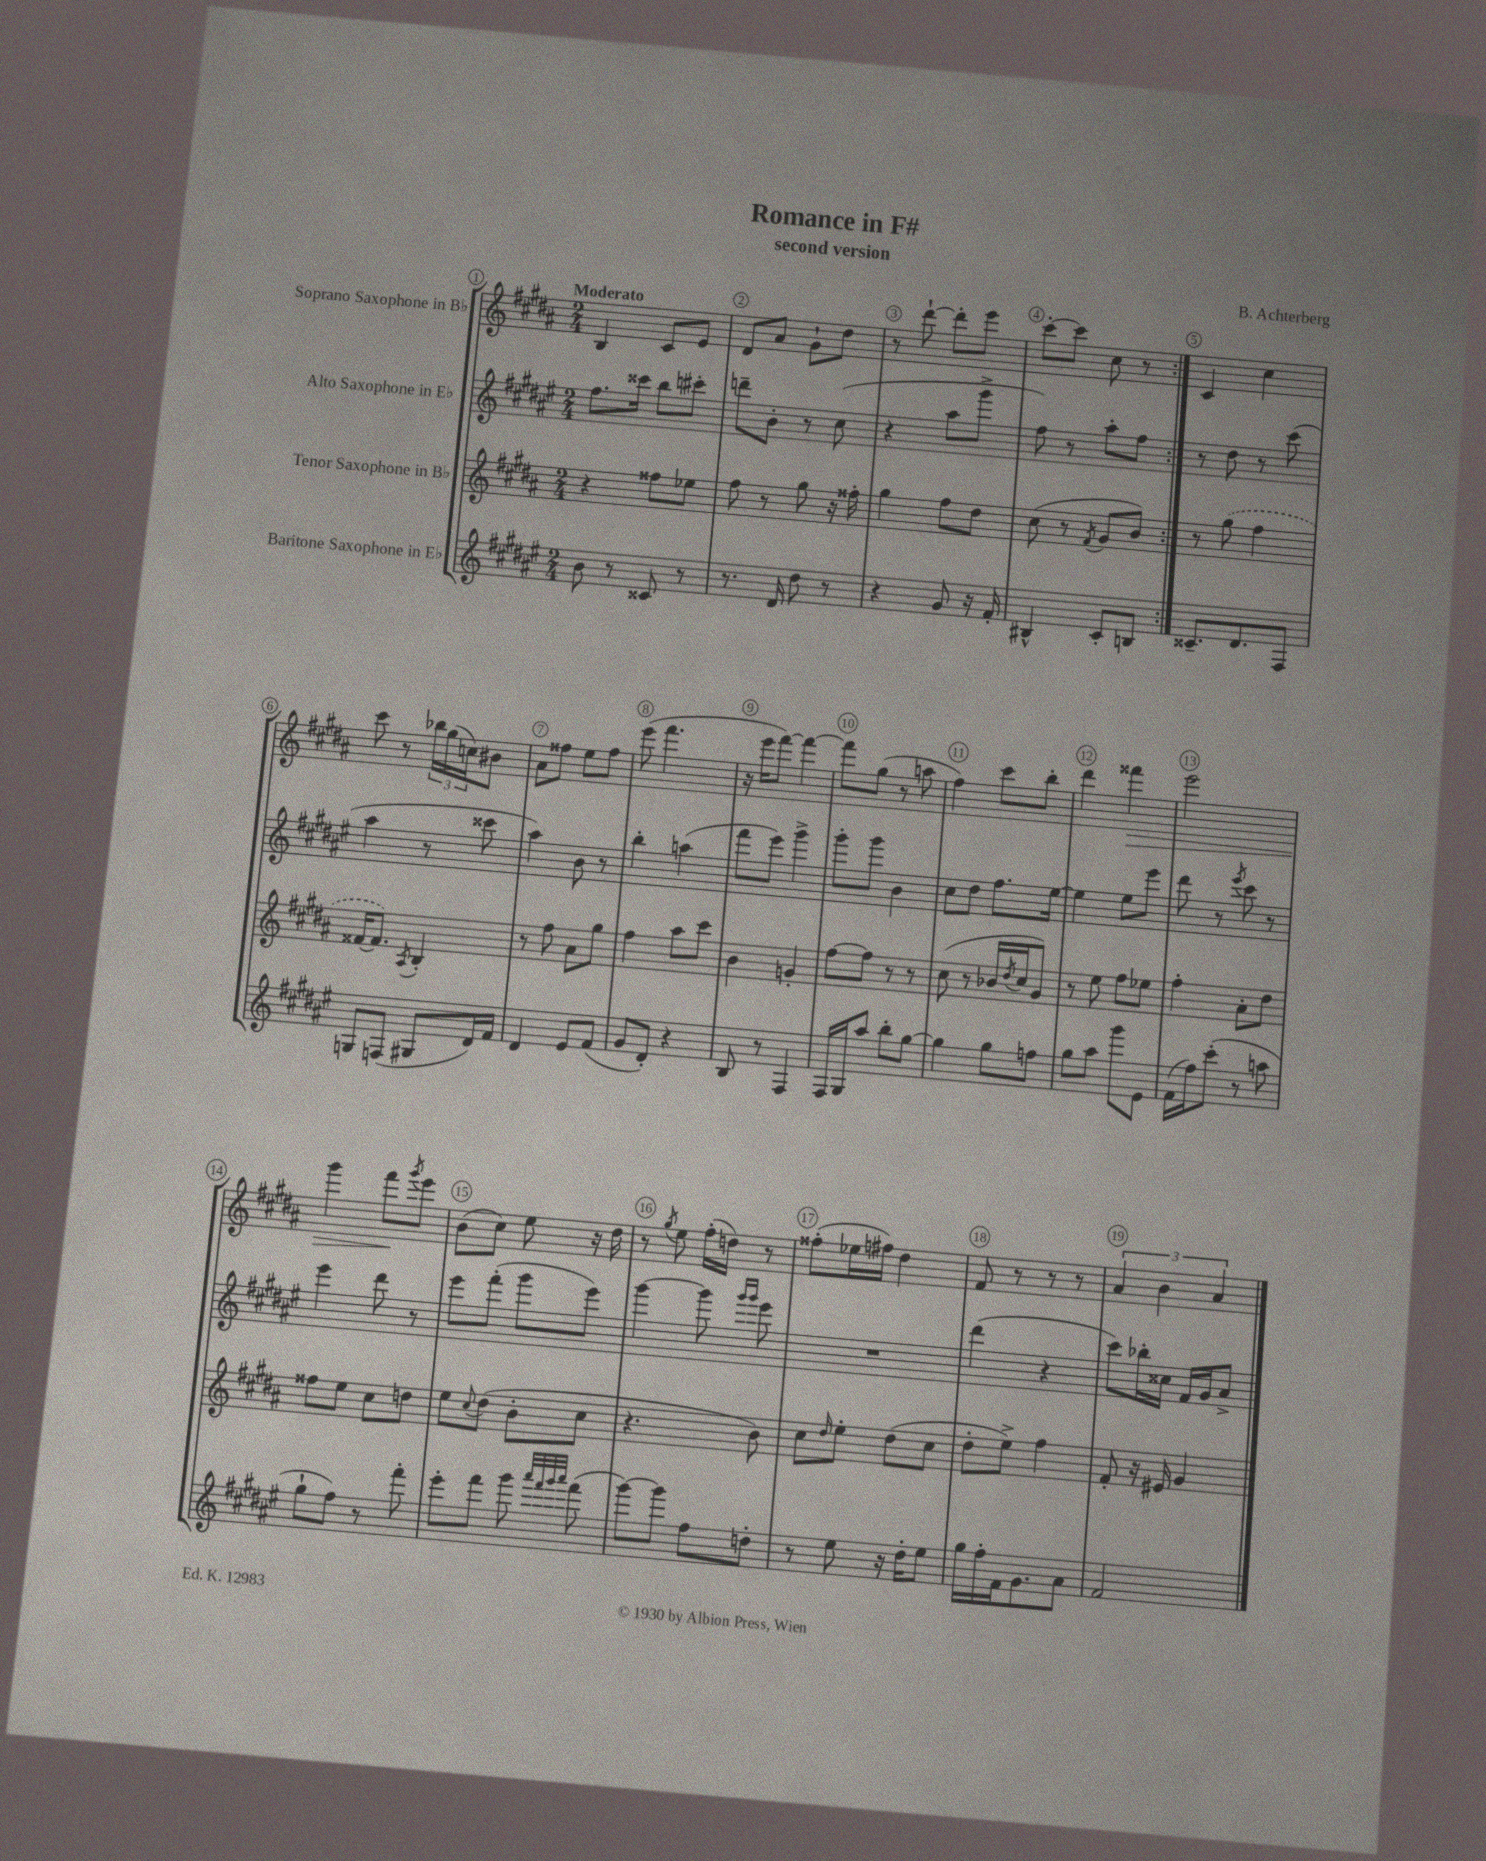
\header { title = "Romance in F#" composer = "B. Achterberg" subtitle = "second version" }
<<
\new StaffGroup <<
\new Staff = "s0" \with { instrumentName = "Soprano Saxophone in Bb" } {
    \clef treble \key b \major \numericTimeSignature \time 2/4 \tempo "Moderato"
    \repeat volta 2 { b4 cis'8 e'8 |
    dis'8 ais'8 gis'8-! dis''8 |
    r8 dis'''8~-! dis'''8-. e'''8 |
    cis'''8~-. cis'''8 cis''8 r8 | }
    cis'4 cis''4 |
    cis'''8 r8 \tuplet 3/2 { bes''16 gis''16( c''16) } bis'8 |
    ais'8 fisis''8 e''8 fisis''8 |
    e'''8( fis'''4. |
    r16 e'''16 fis'''8~) fis'''4~ |
    fis'''8 gis''8( r8 a''8 |
    fis''4) cis'''8 b''8-. |
    dis'''4 fisis'''4\> |
    e'''2 |
    gis'''4 fis'''8\! \acciaccatura { gis'''8 } e'''8 |
    b'8( cis''8) e''8 r16 dis''16 |
    r8 \acciaccatura { gis''8 } e''8 fis''16-.( d''16) r8 |
    fisis''8-.( ees''16 fis''16) dis''4 |
    fis'8 r8 r8 r8 |
    \tuplet 3/2 { ais'4 b'4 ais'4 } \bar "|." |
}
\new Staff = "s1" \with { instrumentName = "Alto Saxophone in Eb" } {
    \clef treble \key fis \major \numericTimeSignature \time 2/4
    \repeat volta 2 { fis''8. cisis'''16 b''8 cis'''8-. |
    d'''8-- b'8-. r8 cis''8( |
    r4 ais''8 gis'''8-> |
    fis''8) r8 ais''8-. fis''8 | }
    r8 dis''8 r8 cis'''8( |
    ais''4 r8 cisis'''8 |
    ais''4) b'8 r8 |
    b''4-. a''4( |
    fis'''8 eis'''8) gis'''4-> |
    gis'''8-. gis'''8 b'4 |
    cis''8 dis''8 fis''8. eis''16~ |
    eis''4 eis''8 eis'''8 |
    dis'''8 r8 \acciaccatura { eis'''8 } cis'''8 r8 |
    eis'''4 dis'''8 r8 |
    eis'''8 fis'''8-.( gis'''8 eis'''8) |
    gis'''4~ gis'''8 \grace { gis'''16 gis'''16 } eis'''8 |
    R2 |
    dis'''4( r4 |
    cis'''8) bes''16-. cisis''16 fis'16 gis'16 ais'8-> \bar "|." |
}
\new Staff = "s2" \with { instrumentName = "Tenor Saxophone in Bb" } {
    \clef treble \key b \major \numericTimeSignature \time 2/4
    \repeat volta 2 { r4 fisis''8 ees''8 |
    fis''8 r8 gis''8 r16 fisis''16-. |
    gis''4 fis''8 dis''8 |
    cis''8( r8 \acciaccatura { fis'8 } gis'8 b'8) | }
    r8 \once \slurDashed gis''8( fis''4 |
    fisis'16~ fisis'8.) \acciaccatura { ais8 } b4-. |
    r8 fis''8 ais'8 gis''8 |
    fis''4 ais''8 cis'''8 |
    b'4 g'4-. |
    fis''8~ fis''8 r8 r8 |
    cis''8( r8 bes'16 \acciaccatura { dis''8 } cis''16 gis'8) |
    r8 e''8 fis''8 ees''8 |
    fis''4-. ais'8-. dis''8 |
    fisis''8 e''8 cis''8 d''8 |
    e''8 \appoggiatura { cis''8 } dis''8( b'8-. cis''8 |
    r4. b'8) |
    cis''8 \grace { dis''16 } e''8-. dis''8( cis''8 |
    dis''8-. e''8->) fis''4 |
    fis'8-. r16 eis'16 gis'4 \bar "|." |
}
\new Staff = "s3" \with { instrumentName = "Baritone Saxophone in Eb" } {
    \clef treble \key fis \major \numericTimeSignature \time 2/4
    \repeat volta 2 { b'8 r8 cisis'8 r8 |
    r8. dis'16 dis''8 r8 |
    r4 gis'8 r16 fis'16-. |
    bis4-^ cis'8-. b8 | }
    cisis'8.-- dis'8. fis8 |
    g8 f8( gis8 dis'16) fis'16 |
    dis'4 eis'8 fis'8( |
    gis'8 dis'8-.) r4 |
    b8 r8 fis4 |
    fis16 gis16 ais''8 b''8-. gis''8~ |
    gis''4 gis''8 f''8 |
    gis''8 ais''8 gis'''8 eis'8 |
    fis'16( fis''16) cis'''8-.( r8 a''8 |
    gis''8-! fis''8) r8 fis'''8-. |
    eis'''8-. fis'''8 gis'''8 \grace { ais'''32 fis'''32 gis'''32 ais'''32 } fis'''8( |
    gis'''8~) gis'''8 fis''8 d''8-. |
    r8 eis''8 r16 dis''16-. eis''8 |
    gis''16 fis''16-. fis'16 gis'8. ais'8 |
    fis'2 \bar "|." |
}
>>
>>
\layout { \context { \Score \override BarNumber.break-visibility = ##(#f #t #t) barNumberVisibility = #all-bar-numbers-visible \override BarNumber.stencil = #(make-stencil-circler 0.1 0.3 ly:text-interface::print) } }
